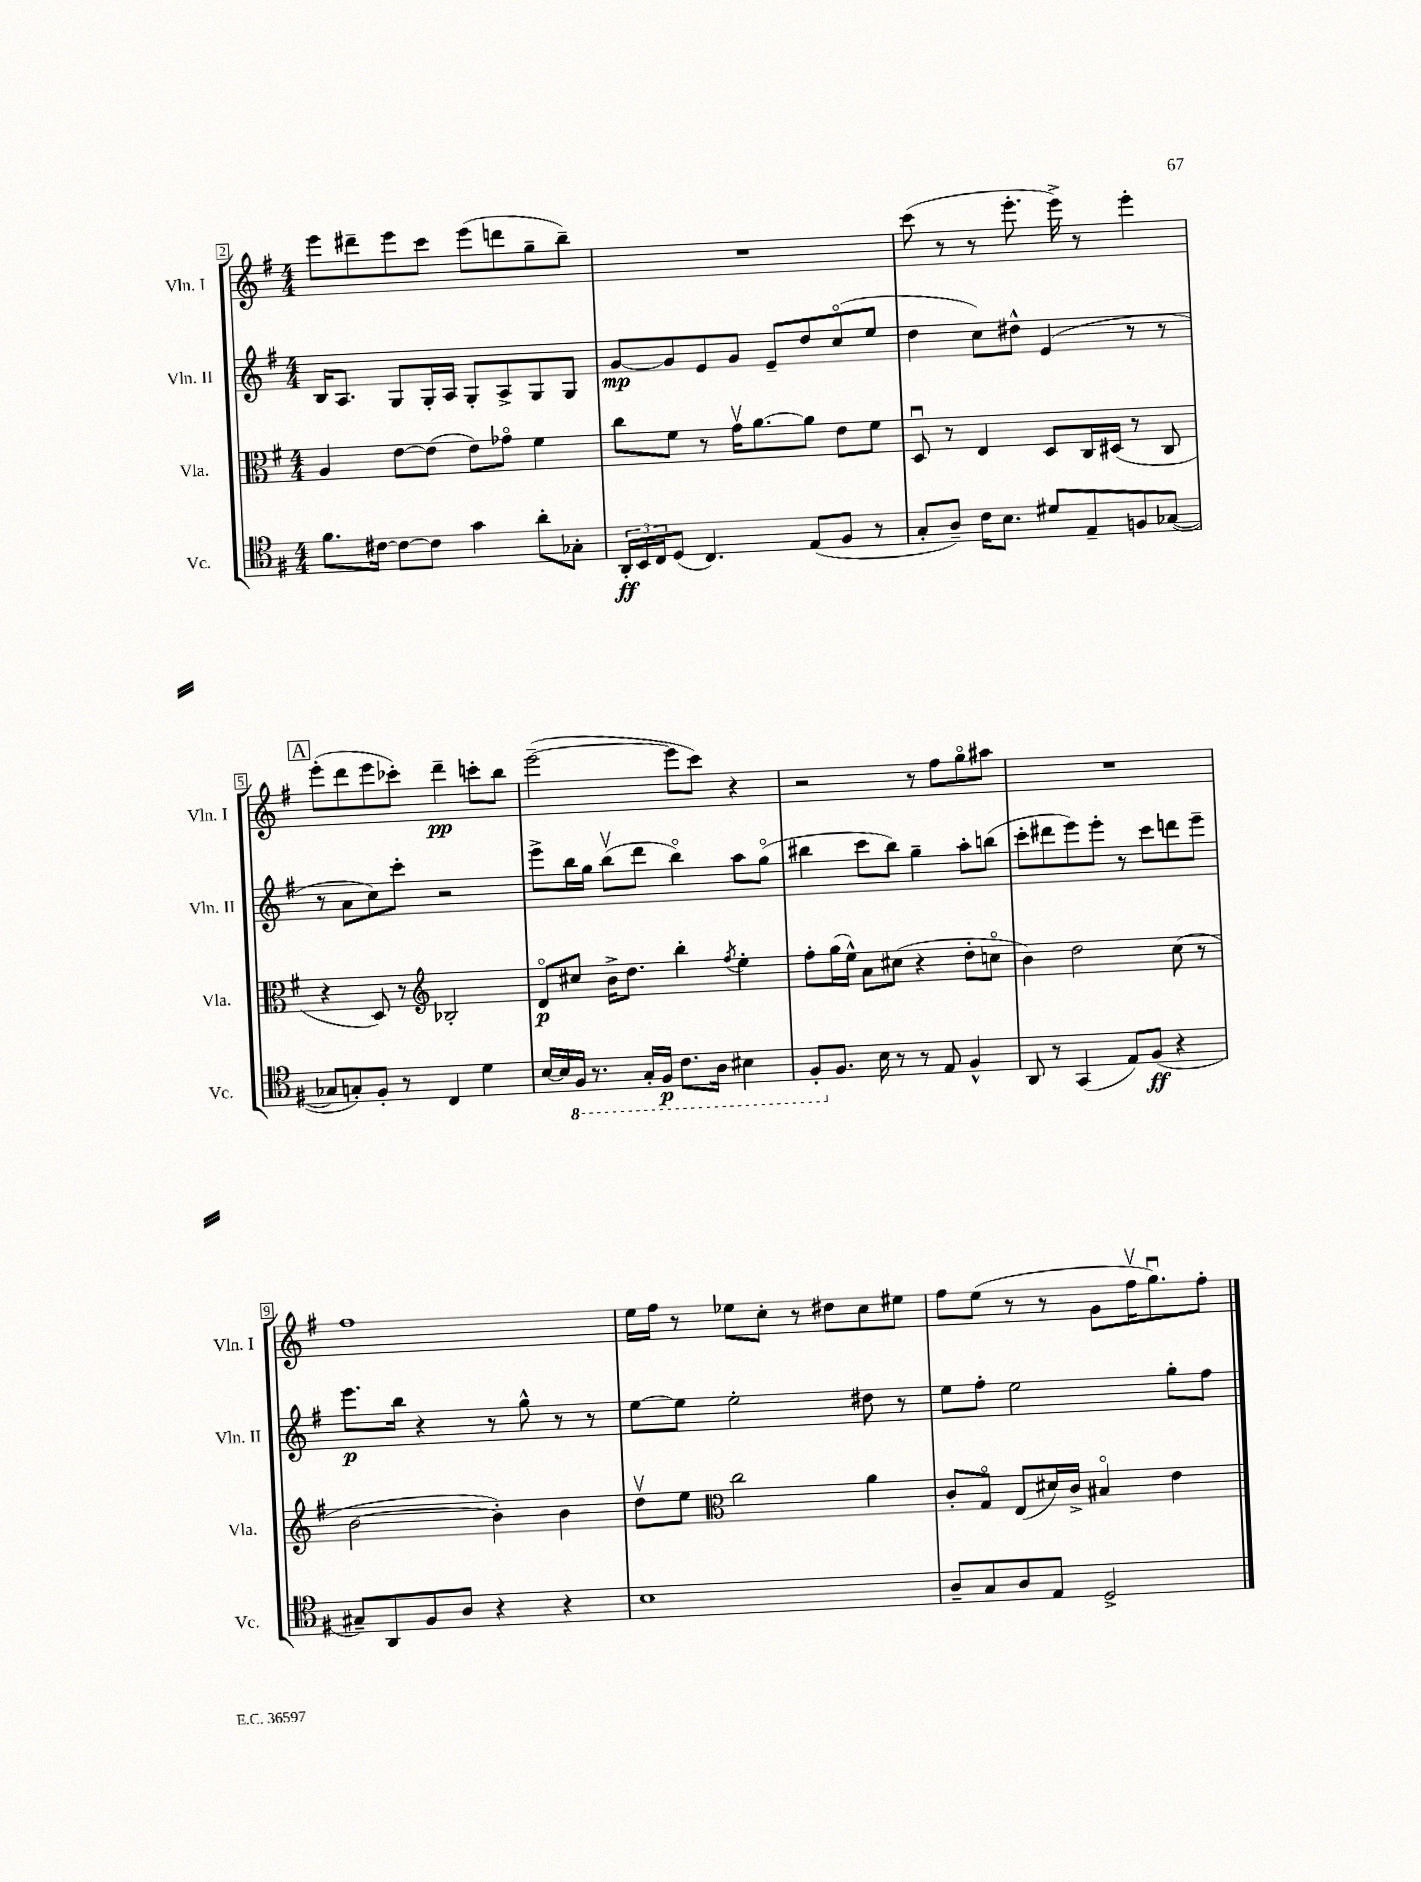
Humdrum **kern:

**kern	**kern	**kern	**kern
*staff4	*staff3	*staff2	*staff1
*clefC4	*clefC3	*clefG2	*clefG2
*k[f#]	*k[f#]	*k[f#]	*k[f#]
*M4/4	*M4/4	*M4/4	*M4/4
8.f#	4A	16B	8eee
.	.	8.A	.
.	.	.	8ddd#~
[16c#	.	.	.
8c#_	[8e	8G	8eee
8c#]	(8e]	16G'	8ccc
.	.	16A	.
4g	8e)	8G'	(8eee
.	8g-o	8A^	8ddd
8a'	4f#	8G	8gg~
8G-'	.	8G	8bb~)
=	=	=	=
24AA'	8cc	[8g	1r
24BB	.	.	.
24C	.	.	.
(8D	8f#	8g]	.
4.C)	8r	8e	.
.	16gv	8g	.
.	[8.a	.	.
.	.	8e~	.
(8E	8a]	8dd	.
8F#	8e	(8cco	.
8r	8f#	8ee	.
=	=	=	=
8G'	8Du	4dd	(8ccc
8A~)	8r	.	8r
16c	4E	8cc)	8r
8.B	.	.	.
.	.	8dd#^^	8.eee'
8d#	8D	(4e	.
.	.	.	16eee^)
8E~	16C	.	8r
.	(16D#	.	.
8F	8r	8r	4eee'
([8G-	8C	8r	.
=	=	=	=
8G-]	4r	8r	(8eee'
8G')	.	8a	8ddd
8F#'	8D)	8cc)	8eee
8r	8r	8ccc'	8ccc-')
*	*clefG2	*	*
4C	2B-'	2r	4ddd~
4d	.	.	8ccc'
.	.	.	8bb
=	=	=	=
[16B	8do	8eee^	([2eee~
16B]	.	.	.
16FF#	8cc#	16bb	.
8.r	.	16gg	.
.	16b^	(8bbv	.
.	8.dd	.	.
16GG'	.	8ddd	.
16FF#	.	.	.
8.C	4bb'	4bbo)	8eee]
.	.	.	8ccc)
16AA	.	.	.
.	8qff#	.	.
4BB#	4ee'	8aa	4r
.	.	(8ggo	.
=	=	=	=
8FF#'	8ff#'	4bb#	2r
8.F#	(16gg	.	.
.	16ee^^)	.	.
.	8a	8ccc	.
16B	.	.	.
8r	(8cc#	8bb#)	.
8r	4r	4gg~	8r
8E	.	.	8ff#
4F#^^	8dd'	8aa'	8ggo
.	8cco	(8bb	8aa#
=	=	=	=
8AA	4b)	8ccc'	1r
8r	.	8ddd#	.
(4GG	2dd	8eee)	.
.	.	8eee'	.
8E)	.	8r	.
(8F#	.	8ccc	.
4r	(8cc	8ddd	.
.	8r	8eee~	.
=	=	=	=
8G#~)	[2b	8.eee	1ff#
8AA	.	.	.
.	.	16bb	.
8F#	.	4r	.
8A	.	.	.
4r	4b'])	8r	.
.	.	8gg^^	.
4r	4b	8r	.
.	.	8r	.
=	=	=	=
1B	8ddv	[8ee	16ee
.	.	.	16ff#
.	8ee	8ee]	8r
*	*clefC3	*	*
.	2cc	2ee'	8ee-
.	.	.	8cc'
.	.	.	8r
.	.	.	8dd#
.	4a	8dd#	8cc
.	.	8r	8ee#
=	=	=	=
8A~	8c'	8ee	8ff#
8G	8Go	8ff#'	(8ee
8A	(8E	2ee	8r
8E	16d#)	.	8r
.	16c^	.	.
2D^	4B#o	.	8g
.	.	.	16ff#v
.	.	.	8.ggu)
.	4e	8gg'	.
.	.	8ff#	8ff#'
==	==	==	==
*-	*-	*-	*-
